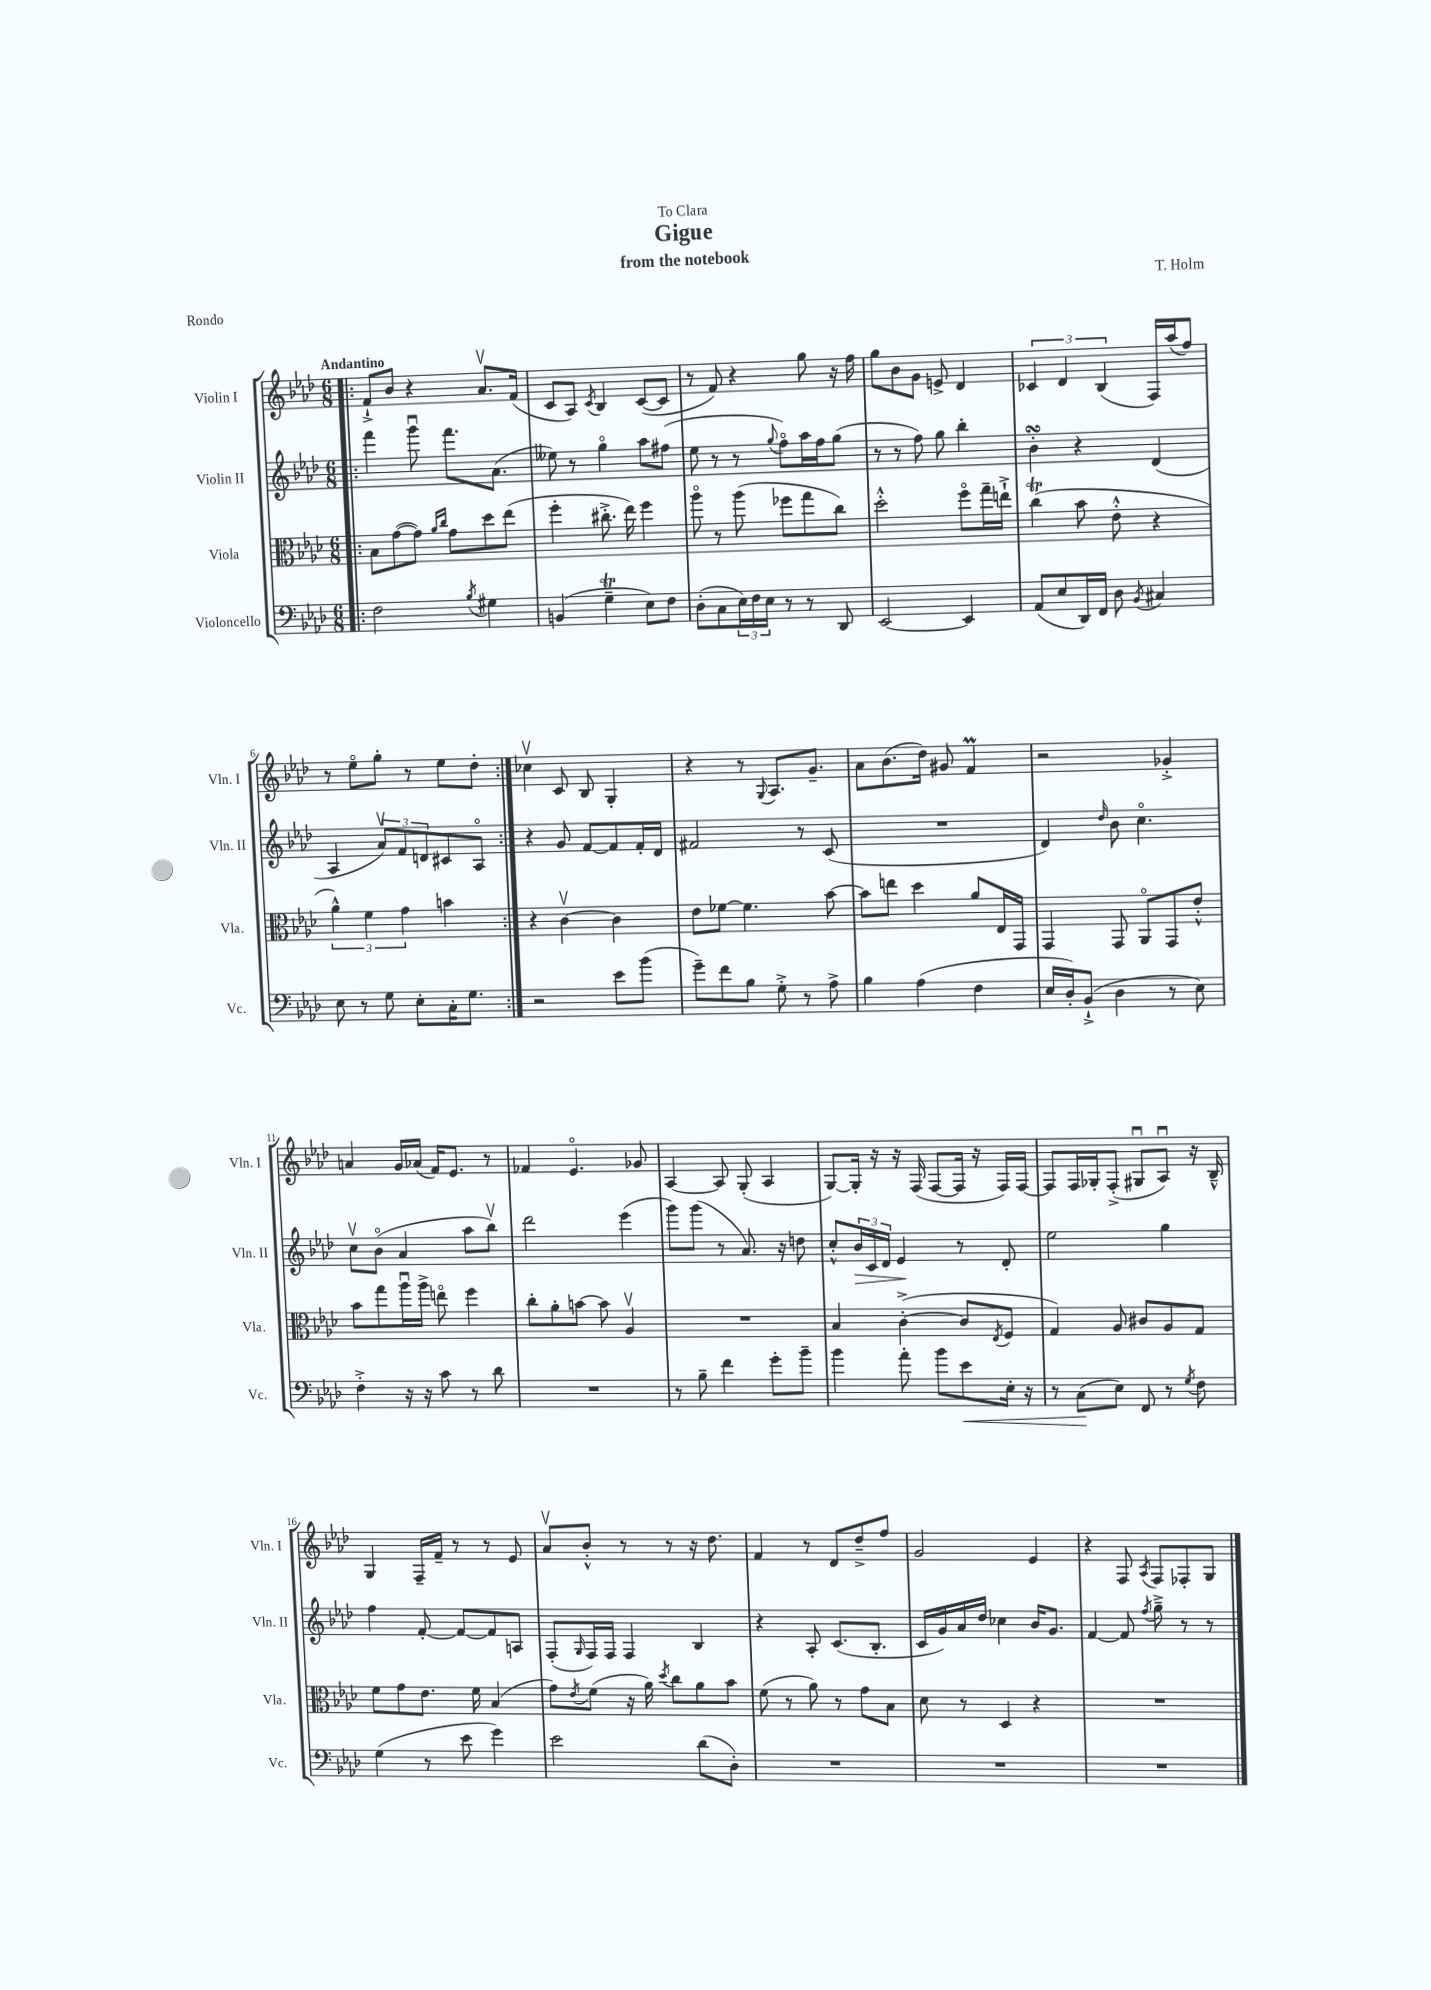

**kern	**dynam	**kern	**kern	**dynam	**kern
*part4	*part4	*part3	*part2	*part2	*part1
*staff4	*staff4	*staff3	*staff2	*staff2	*staff1
*I"Violoncello	*	*I"Viola	*I"Violin II	*	*I"Violin I
*I'Vc.	*	*I'Vla.	*I'Vln. II	*	*I'Vln. I
*clefF4	*	*clefC3	*clefG2	*	*clefG2
*k[b-e-a-d-]	*	*k[b-e-a-d-]	*k[b-e-a-d-]	*	*k[b-e-a-d-]
*M6/8	*	*M6/8	*M6/8	*	*M6/8
=1!|:	=1!|:	=1!|:	=1!|:	=1!|:	=1!|:
!	!	!	!	!	!LO:TX:a:B:t=Andantino
2F\	.	8B-\L	4fff\	.	8f`^/L
.	.	([8g\	.	.	8b-/J
.	.	8g\J])	8gggu\	.	4r
.	.	16qqa-/LL	.	.	.
.	.	16qqcc/JJ	.	.	.
.	.	8g\L	8.fff\L	.	.
8qB-/	.	.	.	.	.
4G#X\	.	8dd-\	.	.	8.a-v/L
.	.	.	(8.a-\J	.	.
.	.	(8ee-\J	.	.	.
.	.	.	.	.	(16f/Jk
=2	=2	=2	=2	=2	=2
(4BBn/	.	4ff'\	8ee--X\)	.	8c/L
.	.	.	8r	.	8A-/J)
.	.	.	.	.	8qc/
4Gt~\	.	8.cc#X'^\	4gg\	.	4B-/
.	.	16ee-\)	.	.	.
8E-\L)	.	4ff\	8aa-\L	.	([8c/L
8F\J	.	.	(8ff#X\J	.	8c/J]
=3	=3	=3	=3	=3	=3
(8D-'\L	.	8aa-\	8ee-\	.	8r
8C\	.	8r	8r	.	8f/)
24E-\L)	.	(8aa-\	8r	.	4r
24F\	.	.	.	.	.
24E-\JJ	.	.	.	.	.
.	.	.	8qqgg/	.	.
8r	.	8ff-X\L	8ff\L)	.	.
8r	.	8gg\	16aa-\L	.	8gg\
.	.	.	16ff\J	.	.
8DD-/	.	8cc\J)	(8gg\J	.	16r
.	.	.	.	.	16ff\
=4	=4	=4	=4	=4	=4
[2EE-/	.	2dd-'^^\	8r	.	8gg\L
.	.	.	8r	.	8b-\
.	.	.	8ff\)	.	8g\J
.	.	.	8gg\	.	8en^/
4EE-/]	.	8ff\L	4bb-'\	.	4d-/
.	.	16gg~\L	.	.	.
.	.	16een`^\JJ	.	.	.
=5	=5	=5	=5	=5	=5
(8AA-/L	.	(4cct\	4b-sSSS'\	.	6c-X/
8E-/	.	.	.	.	.
.	.	.	.	.	6d-/
16DD-/L)	.	8b-\	4r	.	.
16FF/JJ	.	.	.	.	.
.	.	.	.	.	(6B-/
8D-\	.	8e-'^^\	.	.	.
8qBB-/	.	.	.	.	.
4C#X/	.	4r	(4d-/	.	16F/LL)
.	.	.	.	.	(16aa-/J
.	.	.	.	.	8ff/J)
!!LO:LB:g=z
=6	=6	=6	=6	=6	=6
8E-\	.	6a-^^\)	4A-/	.	8r
8r	.	.	.	.	8ee-\L
.	.	6f\	.	.	.
8G\	.	.	12a-v/L)	.	8gg'\J
.	.	6g\	12f/	.	.
8E-'\L	.	.	.	.	8r
.	.	.	12dn/	.	.
16C'\K	.	4bn\	8c#X/	.	8ee-\L
8.G\J	.	.	.	.	.
.	.	.	8A-/J	.	8dd-'\J
=7:|!	=7:|!	=7:|!	=7:|!	=7:|!	=7:|!
2r	.	4r	4r	.	4cc-Xv\
.	.	[4cv\	8g/	.	8c/
.	.	.	[8f/L	.	8B-/
8e-\L	.	4c\]	8f/]	.	4G'/
(8b-\J	.	.	16f'/L	.	.
.	.	.	16d-/JJ	.	.
=8	=8	=8	=8	=8	=8
8g~\L)	.	8e-\L	2f#X/	.	4r
8f\	.	[8f-X\J	.	.	.
8B-\J	.	4.f-\]	.	.	8r
.	.	.	.	.	8qqG/
8G'^\	.	.	.	.	8.A-/L
8r	.	.	8r	.	.
.	.	.	.	.	8.g~/J
8A-^\	.	[8b-\	(8c/	.	.
=9	=9	=9	=9	=9	=9
4B-\	.	8b-\L]	2.r	.	8a-\L
.	.	8een\J	.	.	(8.b-\
(4A-\	.	4dd-\	.	.	.
.	.	.	.	.	16dd-\Jk)
.	.	.	.	.	8g#X/
4F\	.	8a-/L	.	.	4fM/
.	.	16E-/L	.	.	.
.	.	16GG/JJ	.	.	.
=10	=10	=10	=10	=10	=10
16E-/LL	.	4GG/	4d-/)	.	2r
16D-'/J)	.	.	.	.	.
(8BB-`^/J	.	.	.	.	.
.	.	.	16qqdd-/	.	.
4D-\	.	8GG/	8b-\	.	.
.	.	8AA-/L	4.cc\	.	.
8r	.	8GG/	.	.	4g-X'^/
8E-\)	.	8e-'^^/J	.	.	.
!!LO:LB:g=z
=11	=11	=11	=11	=11	=11
4F'^\	.	8b-\L	8ccv\L	.	4an/
.	.	8gg\	(8b-\J	.	.
16r	.	16aa-u\L	4a-/	.	16g/LL
16r	.	16aa-^\JJ	.	.	(16a-X/JJ
8c\	.	8een\	.	.	16f/KL)
.	.	.	.	.	8.e-/J
8r	.	4ff\	8aa-\L	.	.
8d-\	.	.	8bb-v\J)	.	8r
=12	=12	=12	=12	=12	=12
2.r	.	8cc'\L	2ddd-\	.	4f-X/
.	.	8a-'\	.	.	.
.	.	[8bn\J	.	.	4.e-/
.	.	8b\]	.	.	.
.	.	4A-v/	(4eee-\	.	.
.	.	.	.	.	8g-X/
=13	=13	=13	=13	=13	=13
8r	.	2.r	8ggg\L)	.	[4A-/
8B-~\	.	.	(8ggg\J	.	.
4f\	.	.	8r	.	8A-/]
.	.	.	8.a-/)	.	(8G'/
8g'\L	.	.	.	.	4A-/
.	.	.	16r	.	.
8b-~\J	.	.	8ddn\	.	.
=14	=14	=14	=14	=14	=14
4b-\	.	4B-/	8cc'^^/L	.	[8G/L)
!	!	!	!	!LO:HP:b	!
.	.	.	24b-/L	>	16G'/Jk]
.	.	.	24c/	.	.
.	.	.	.	.	16r
.	.	.	24d-/JJ	.	.
8a-'\	.	([4c'^\	4e-/	.	16r
.	.	.	.	.	(16F/
8b-\L	.	.	.	.	[8F/L
!	!LO:HP:b	!	!	!	!
8e-\	<	8c/L]	8r	]	16F/Jk]
.	.	.	.	.	16r
.	.	8qE-/	.	.	.
16E-'\Jk	.	8F/J	8d-'/	.	16F/LL)
16r	.	.	.	.	[16F/JJ
=15	=15	=15	=15	=15	=15
8r	.	4G/)	2ee-\	.	8F/L]
(8C\L	.	.	.	.	16F/L
.	.	.	.	.	16G-X'/J
8E-\J)	[	8A-/	.	.	(8F'^/J
8FF/	.	8c#X/L	.	.	8G#Xu/L
8r	.	8A-/	4gg\	.	8A-u/J)
8qG/	.	.	.	.	.
8F\	.	8G/J	.	.	16r
.	.	.	.	.	16B-~^^/
!!LO:LB:g=z
=16	=16	=16	=16	=16	=16
(4G\	.	8f\L	4ff\	.	4G/
.	.	8g\	.	.	.
8r	.	8.e-\J	[8f'/	.	16F~/LL
.	.	.	.	.	16f~/JJ
8e-\	.	.	8f/L_	.	8r
.	.	16f\	.	.	.
4g\)	.	(4B-/	8f/]	.	8r
.	.	.	8An/J	.	8e-/
=17	=17	=17	=17	=17	=17
2e-\	.	8g\L)	(8F'/L	.	8a-v/L
.	.	8qe-/	16qqG/	.	.
.	.	(8f\J	16F/L)	.	8b-'^^/J
.	.	.	16F/JJ	.	.
.	.	16r	4F/	.	8r
.	.	16a-\)	.	.	.
.	.	8qdd-/	.	.	.
.	.	8cc\L	.	.	8r
(8d-\L	.	8a-\	4B-/	.	16r
.	.	.	.	.	8.dd-\
8D-'\J)	.	8b-\J	.	.	.
=18	=18	=18	=18	=18	=18
2.r	.	(8f\	4r	.	4f/
.	.	8r	.	.	.
.	.	8a-\)	8A-'/	.	8r
.	.	8r	(8.c/L	.	8d-/L
.	.	8g\L	.	.	8dd-~^/
.	.	.	8.B-'/J	.	.
.	.	8B-\J	.	.	8ff/J
=19	=19	=19	=19	=19	=19
2.r	.	8d-\	16c/LL	.	2g/
.	.	.	16g/)	.	.
.	.	8r	16a-/	.	.
.	.	.	16dd-/JJ	.	.
.	.	4D-/	4cc-X\	.	.
.	.	4r	16b-/KL	.	4e-/
.	.	.	8.g/J	.	.
=20	=20	=20	=20	=20	=20
2.r	.	2.r	[4f/	.	4r
.	.	.	8f/]	.	8F/
.	.	.	8qff/	.	8qA-/
.	.	.	8gg~^\	.	8F/L
.	.	.	8r	.	8F-X'/
.	.	.	8r	.	8G/J
==	==	==	==	==	==
*-	*-	*-	*-	*-	*-
